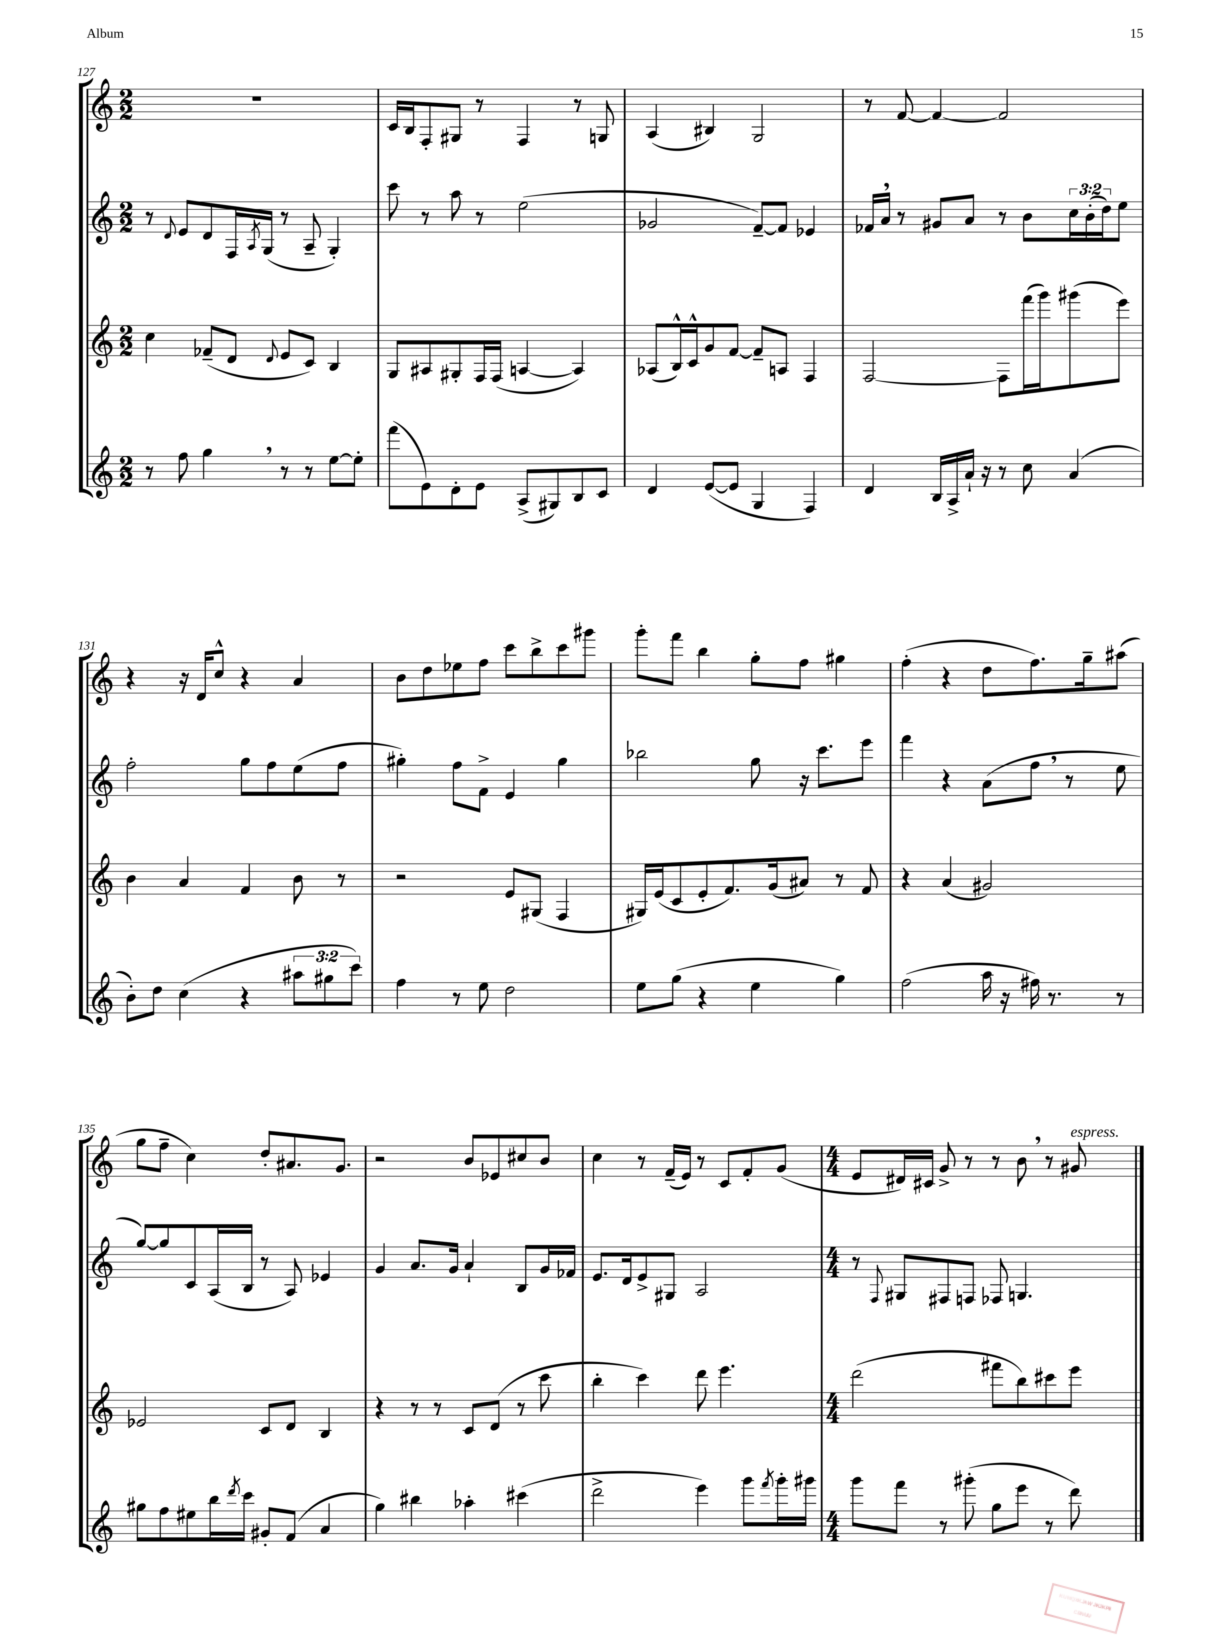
<<
\new StaffGroup <<
\new Staff = "s0" {
    \clef treble \key c \major \numericTimeSignature \time 2/2
    R1 |
    c'16 b16 f8-. gis8 r8 f4 r8 g8 |
    a4( bis4) g2 |
    r8 f'8~ f'4~ f'2 |
    r4 r16 d'16 c''8-^ r4 a'4 |
    b'8 d''8 ees''8 f''8 c'''8 b''8-> c'''8 gis'''8 |
    g'''8-. f'''8 b''4 g''8-. f''8 gis''4 |
    f''4-.( r4 d''8 f''8.) g''16-- ais''8( |
    g''8 f''8-- c''4) d''8-. ais'8. g'8. |
    r2 b'8 ees'8 cis''8 b'8 |
    c''4 r8 f'16--( e'16) r8 c'8 f'8-. g'8( |
    \numericTimeSignature \time 4/4 e'8 dis'16) cis'16 g'8-> r8 r8 b'8 \breathe r8 gis'8^\markup { \italic "espress." } \bar "|." |
}
\new Staff = "s1" {
    \clef treble \key c \major \numericTimeSignature \time 2/2 \override Staff.TupletNumber.text = #tuplet-number::calc-fraction-text
    r8 \appoggiatura { d'8 } e'8 d'8 f16 \acciaccatura { a8 } g16( r8 a8-- g4-.) |
    c'''8 r8 a''8 r8 e''2( |
    ges'2 f'8~--) f'8 ees'4 |
    fes'16 a'16 \breathe r8 gis'8 a'8 r8 b'8 \tuplet 3/2 { c''16 b'16-.( d''16) } e''8 |
    f''2-. g''8 f''8 e''8( f''8 |
    gis''4-.) f''8 f'8-> e'4 gis''4 |
    bes''2 g''8 r16 c'''8. e'''8 |
    f'''4 r4 a'8( f''8 \breathe r8 e''8 |
    g''8~) g''8 c'8 a16( b16 r8 a8) ees'4 |
    g'4 a'8. g'16 a'4-! b8 g'16 fes'16 |
    e'8. d'16 e'8-> gis8 a2 |
    \numericTimeSignature \time 4/4 r8 \appoggiatura { f8 } gis8 fis8 f8 fes8 g4. \bar "|." |
}
\new Staff = "s2" {
    \clef treble \key c \major \numericTimeSignature \time 2/2
    c''4 fes'8--( d'8 \appoggiatura { d'8 } e'8 c'8) b4 |
    g8 ais8 gis8-. f16 f16( a4~ a4) |
    aes8( b16-^) c'16-^ g'8 f'8~ f'8-- a8 f4 |
    f2~ f8 f'''16( g'''16) gis'''8( e'''8) |
    b'4 a'4 f'4 b'8 r8 |
    r2 e'8 gis8( f4 |
    gis16) e'16( c'8 e'8-. f'8.) g'16( ais'8) r8 f'8 |
    r4 a'4( gis'2) |
    ees'2 c'8 d'8 b4 |
    r4 r8 r8 c'8 d'8( r8 c'''8 |
    b''4-. c'''4) d'''8 e'''4. |
    \numericTimeSignature \time 4/4 d'''2( fis'''8 b''8) cis'''8 e'''8 \bar "|." |
}
\new Staff = "s3" {
    \clef treble \key c \major \numericTimeSignature \time 2/2 \override Staff.TupletNumber.text = #tuplet-number::calc-fraction-text
    r8 f''8 g''4 \breathe r8 r8 e''8~ e''8-. |
    f'''8( e'8) d'8-. e'8 a8->( gis8) b8 c'8 |
    d'4 e'8~( e'8 g4 f4) |
    d'4 b16 a16-> a'16-! r16 r8 c''8 a'4( |
    b'8-.) d''8 c''4( r4 \tuplet 3/2 { ais''8 gis''8 c'''8) } |
    f''4 r8 e''8 d''2 |
    e''8 g''8( r4 e''4 g''4) |
    f''2( a''16 r16 fis''16) r8. r8 |
    gis''8 f''8 eis''8 b''16 \acciaccatura { d'''8 } c'''16 gis'8-. f'8( a'4 |
    g''4) bis''4 aes''4-. cis'''4( |
    d'''2-> e'''4) g'''8 \acciaccatura { f'''8 } g'''16-. gis'''16 |
    \numericTimeSignature \time 4/4 g'''8 f'''8 r8 gis'''8-.( g''8 e'''8 r8 d'''8) \bar "|." |
}
>>
>>
\layout { \context { \Score currentBarNumber = #127 } }
